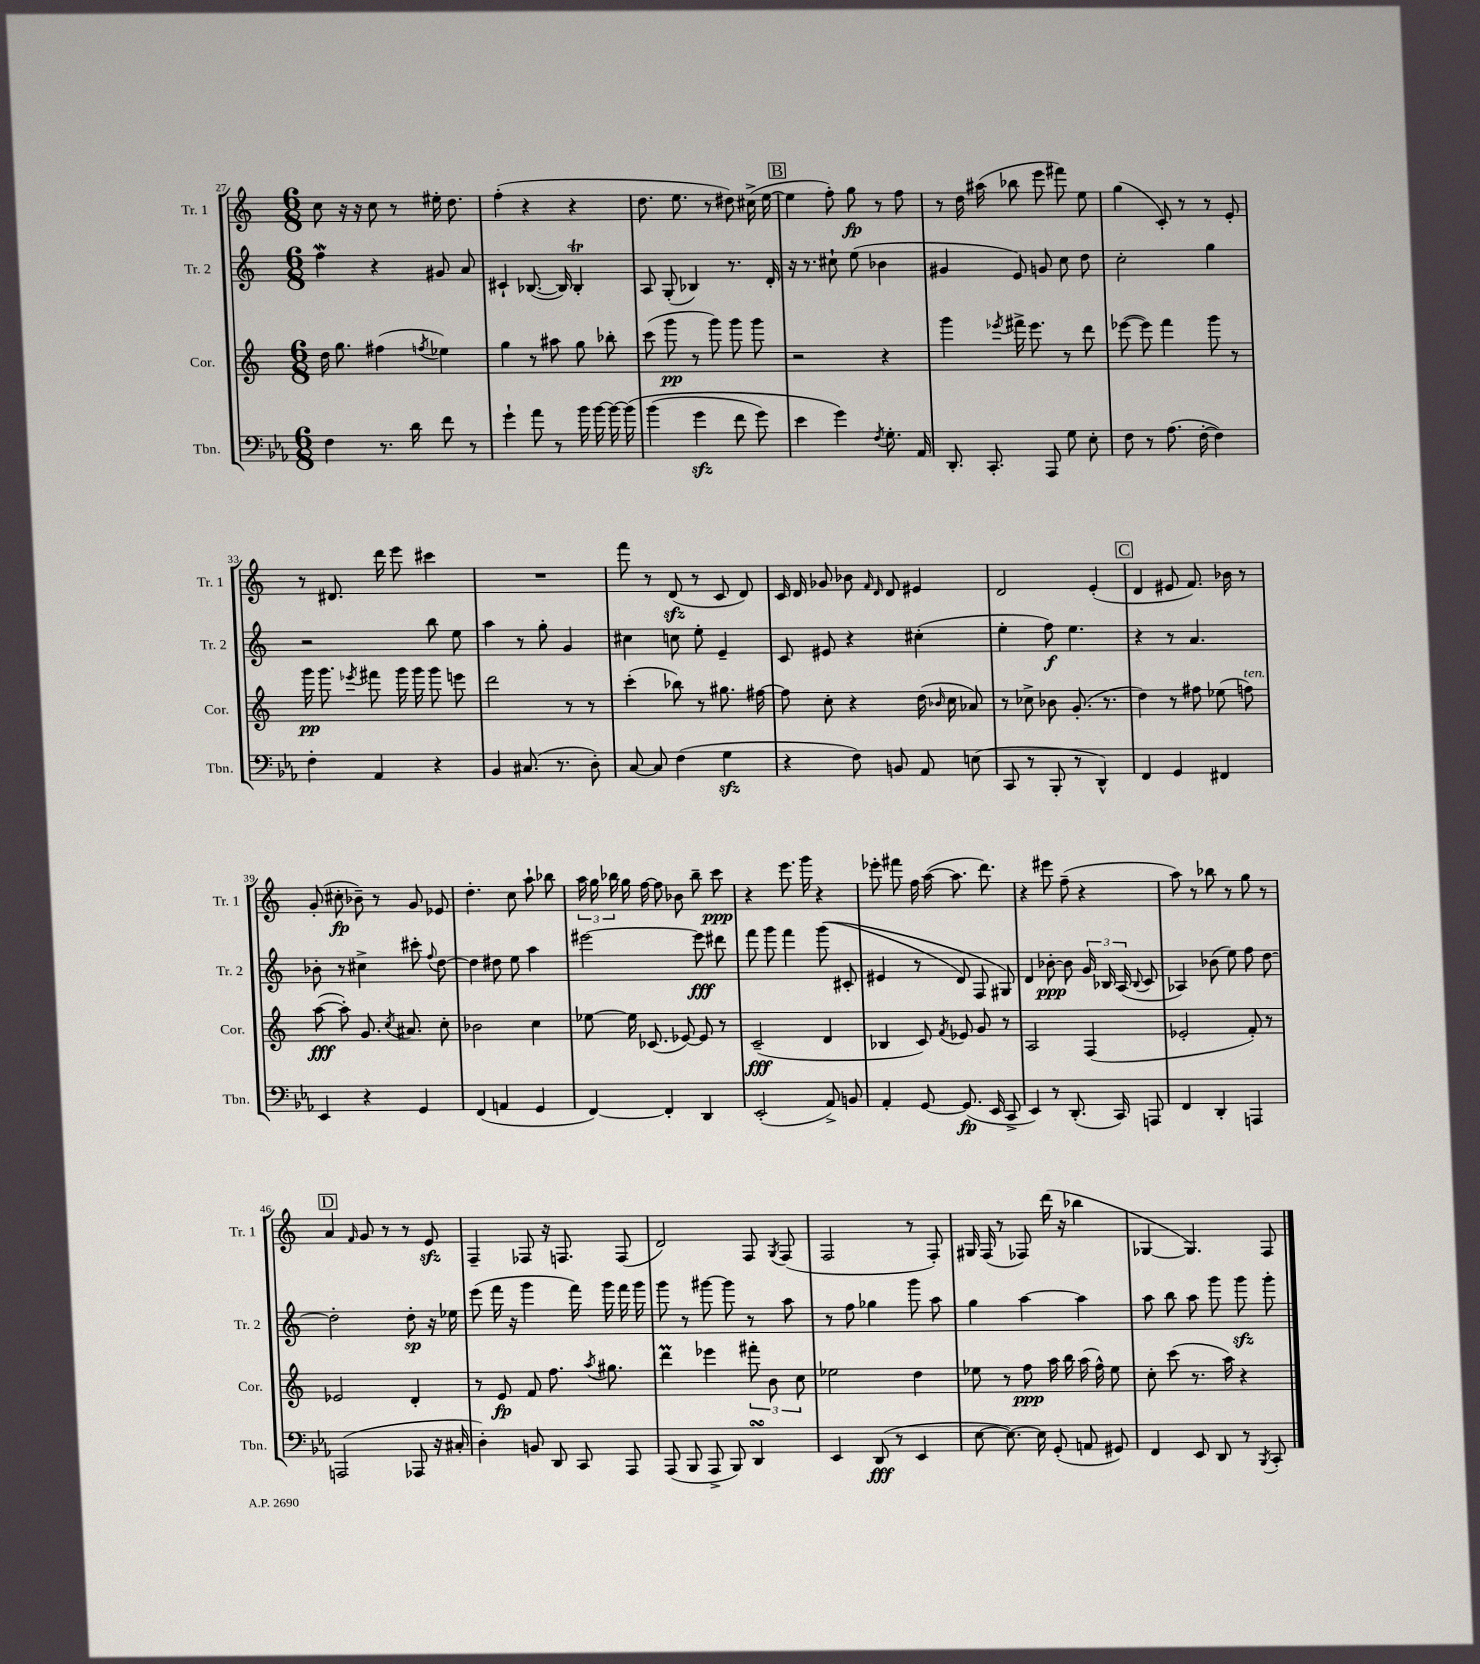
<<
\new StaffGroup <<
\new Staff = "s0" \with { instrumentName = "Tr. 1" shortInstrumentName = "Tr. 1" } {
    \clef treble \key c \major \numericTimeSignature \time 6/8
    \autoBeamOff c''8 r16 r16 c''8 r8 eis''16-. d''8. |
    f''4-.( r4 r4 |
    d''8. e''8. r8 dis''8) cis''16->( e''16~ |
    \mark \markup { \box "B" } e''4 f''8-.) g''8\fp r8 f''8 |
    r8 d''16 ais''16( bes''8 e'''8 fis'''8) e''8 |
    g''4( c'8-.) r8 r8 e'8-. |
    r8 dis'8. d'''16 e'''8 cis'''4 |
    R2. |
    f'''8 r8 d'8\sfz( r8 c'8 d'8) |
    c'16 d'16 ges'8 bes'8 \grace { f'16 d'16 } d'8 eis'4 |
    d'2 e'4-.( |
    \mark \markup { \box "C" } d'4 eis'8 f'8.) bes'16 r8 |
    g'8-.( cis''8-.\fp bes'8--) r8 g'8 ees'8 |
    d''4.-. c''8 a''8-! bes''8 |
    \tuplet 3/2 { a''16 g''16 bes''16 } g''16 f''16~ f''8 bes'8 bes''8-- c'''8\ppp |
    r4 e'''8. g'''16 r4 |
    ees'''8-. fis'''8 f''16 a''16~( a''8. d'''8.) |
    r4 eis'''8 f''8--( r4 |
    a''8) r8 bes''8 r8 g''8 r8 |
    \mark \markup { \box "D" } a'4 \grace { f'16 } g'8 r8 r8 e'8\sfz |
    f4-- fes8 r16 f8. f8( |
    d'2) f8 \acciaccatura { g8 } f8( |
    f2 r8 f8-.) |
    gis16 f16( r8 fes8) d'''16( r16 bes''4 |
    ges4~ ges4.) f8 \bar "|." |
}
\new Staff = "s1" \with { instrumentName = "Tr. 2" shortInstrumentName = "Tr. 2" } {
    \clef treble \key c \major \numericTimeSignature \time 6/8
    \autoBeamOff f''4\mordent r4 gis'8 a'8 |
    cis'4-! bes8.~( bes16) bes4-.\trill |
    a8 g8-.( bes4) r8. d'16-. |
    \mark \markup { \box "B" } r16 r8. cis''8-! e''8( bes'4 |
    gis'4 e'8) g'8 c''8 d''8 |
    c''2-. g''4 |
    r2 b''8 e''8 |
    a''4 r8 g''8-. g'4 |
    cis''4 c''8 e''8-. e'4-- |
    c'8 eis'8 r4 cis''4-.( |
    e''4-. f''8\f) e''4. |
    \mark \markup { \box "C" } r4 r8 a'4. |
    bes'8-. r8 cis''4-> cis'''8-. \appoggiatura { f''8 } d''8~ |
    d''4 dis''8 e''8 a''4 |
    eis'''2~ eis'''8\fff dis'''8 |
    f'''8 g'''8 f'''4 g'''8(\( cis'8-. |
    eis'4 r8 d'8) f8 gis8\) |
    d'4 bes'8~-.\ppp bes'8 \tuplet 3/2 { g'16 bes16 a16( } \appoggiatura { bes8 } c'8 |
    aes4) bes'8( e''8) f''8 d''8~ |
    \mark \markup { \box "D" } d''2-. d''8-.\sp r16 ees''16 |
    e'''8( f'''16 r16 g'''4 f'''16) g'''16 f'''16 g'''16 |
    g'''8 r8 gis'''8~ gis'''8 r8 a''8 |
    r8 f''8 ges''4 g'''8 a''8 |
    g''4 a''4~ a''4 |
    a''8 b''8 a''8 g'''8 g'''8\sfz g'''8-. \bar "|." |
}
\new Staff = "s2" \with { instrumentName = "Cor." shortInstrumentName = "Cor." } {
    \clef treble \key c \major \numericTimeSignature \time 6/8
    \autoBeamOff d''16 g''8. fis''4( \acciaccatura { f''8 } ees''4) |
    g''4 r8 ais''8 g''8 bes''8-. |
    c'''8( g'''8\pp r8 g'''8) g'''8 g'''8 |
    \mark \markup { \box "B" } r2 r4 |
    g'''4 \acciaccatura { ees'''8 } fis'''16-> ees'''8. r8 d'''8 |
    ees'''8~( ees'''8) f'''4 g'''8 r8 |
    g'''16\pp g'''8. \acciaccatura { ees'''8 } fis'''8 g'''16 g'''16 g'''8 e'''8 |
    d'''2 r8 r8 |
    c'''4-.( bes''8) r8 gis''8. fis''16~ |
    fis''8 c''8-. r4 d''16( \grace { bes'16 } c''16 aes'8) |
    r8 ces''8-> bes'8 g'8.-.( r8. |
    \mark \markup { \box "C" } d''4) r8 fis''8 ees''8( f''8^\markup { \italic "ten." }) |
    a''8~\fff( a''8-.) g'8. \acciaccatura { c''8 } ais'8. c''8-. |
    bes'2 c''4 |
    ees''8~ ees''16 ces'8.( ees'8~) ees'8 r8 |
    c'2--\fff( d'4 |
    bes4 c'8) \acciaccatura { f'8 } ees'8 g'8 r8 |
    a2 f4( |
    ees'2-. f'8-.) r8 |
    \mark \markup { \box "D" } ees'2 d'4-. |
    r8 e'8\fp f'8 f''8. \acciaccatura { a''8 } gis''8. |
    d'''4\prall ees'''4 \tuplet 3/2 { fis'''8-. b'8 c''8 } |
    ees''2 d''4 |
    ees''8 r8 f''8\ppp a''16 b''16 a''16( f''16-^) ees''8 |
    c''8-. c'''8( r8. a''16) r4 \bar "|." |
}
\new Staff = "s3" \with { instrumentName = "Tbn." shortInstrumentName = "Tbn." } {
    \clef bass \key ees \major \numericTimeSignature \time 6/8
    \autoBeamOff f4 r8. d'16 f'8 r8 |
    g'4-! aes'8 r8 bes'16 bes'16~ bes'16~ bes'16\( |
    bes'4( g'4\sfz f'8 g'8) |
    \mark \markup { \box "B" } ees'4 g'4\) \acciaccatura { f8 } g8.-. aes,16 |
    d,8.-. c,8.-. aes,,8 g8 ees8-. |
    f8 r8 aes8.( f16~-. f4) |
    f4-. aes,4 r4 |
    bes,4 cis8.( r8. d8-.) |
    c8~ c8 f4( g4\sfz |
    r4 f8) b,8 aes,8 e8( |
    c,8 r8 bes,,8-. r8 d,4-^) |
    \mark \markup { \box "C" } f,4 g,4 fis,4 |
    ees,4 r4 g,4 |
    f,4( a,4 g,4 |
    f,4~) f,4-. d,4 |
    ees,2-.( aes,8->) b,8 |
    aes,4-. g,8~ g,8.\fp( ees,16 c,8-> |
    ees,4) r8 d,8.-.( c,16) a,,8 |
    f,4 d,4-. a,,4 |
    \mark \markup { \box "D" } a,,2( aes,,8 r16 cis16-. |
    d4-.) b,8 d,8 c,8 aes,,8 |
    aes,,8( bes,,8 aes,,8-> bes,,8) d,4\turn |
    ees,4 d,8\fff( r8 ees,4 |
    ees8~ ees8.~) ees16 g,8-.( a,8 gis,8) |
    f,4 ees,8 d,8 r8 \acciaccatura { bes,,8 } c,8-. \bar "|." |
}
>>
>>
\layout { \context { \Score currentBarNumber = #27 } }
